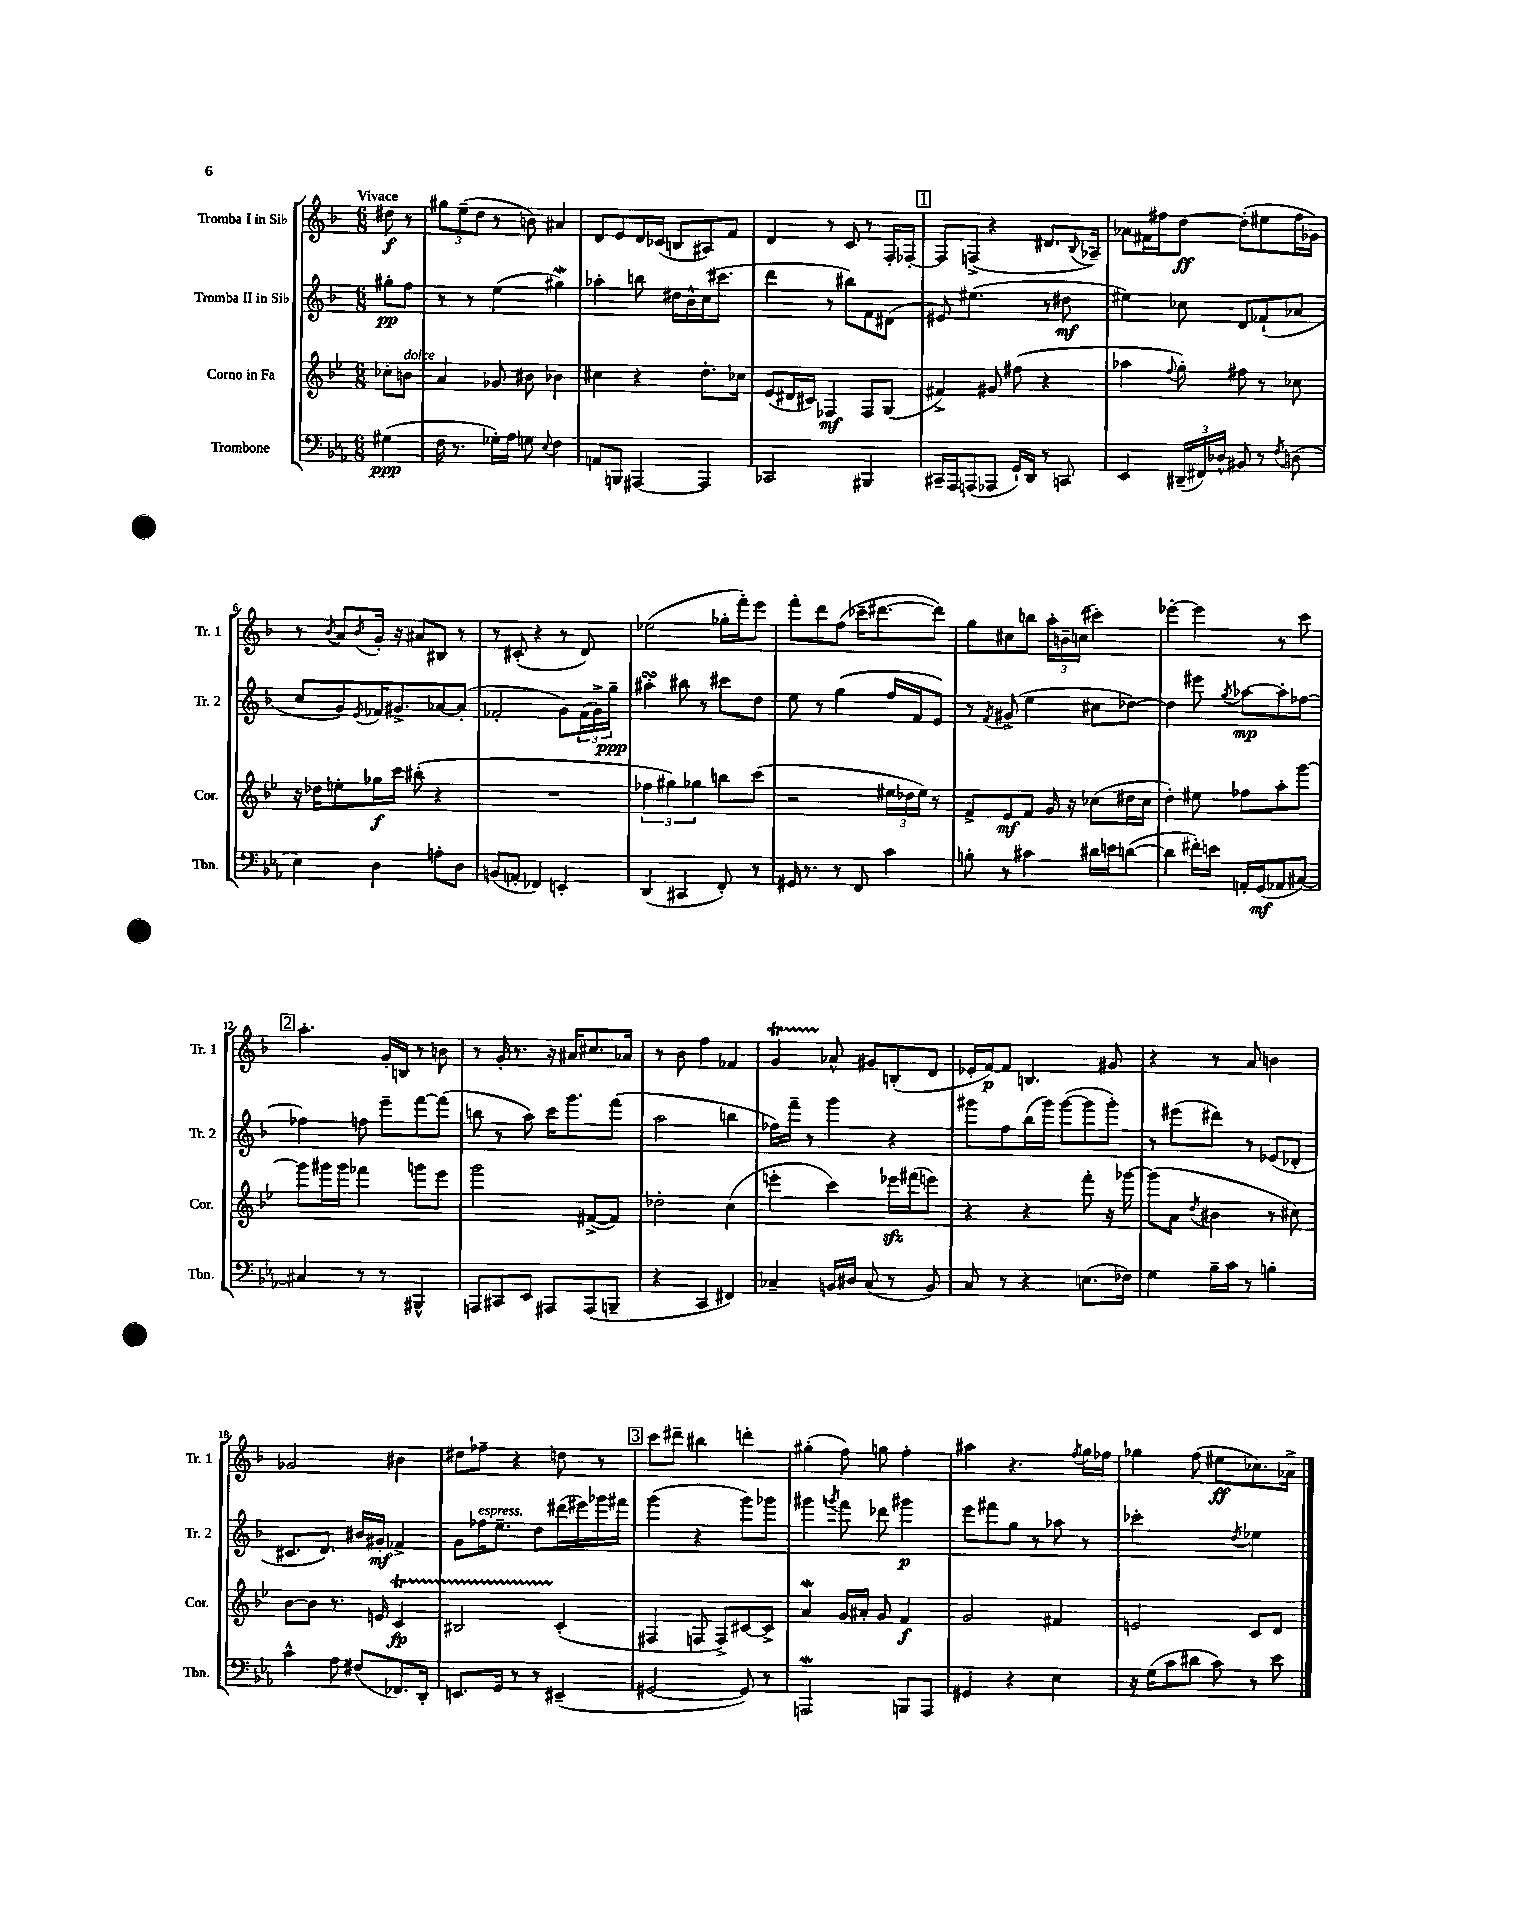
<<
\new StaffGroup <<
\new Staff = "s0" \with { instrumentName = "Tromba I in Sib" shortInstrumentName = "Tr. 1" } {
    \clef treble \key f \major \numericTimeSignature \time 6/8 \partial 4 \tempo "Vivace"
    dis''8\f r8 |
    \tuplet 3/2 { gis''8 e''8--( d''8 } r8 b'8) ais'4 |
    d'8 e'8 d'16 ces'16( b8 ais8) f'8 |
    d'4 r8 c'8 r8 f16-. fes16~-. |
    \mark \markup { \box "1" } fes8 f8->( r4 dis'8. \appoggiatura { bes8 } aes16--) |
    aes'8 fis'16 fis''16 d''8~\ff d''8-.( eis''8 fis''16 ges'16) |
    r8 \acciaccatura { bes'8 } a'8 \acciaccatura { bes'8 } g'16-. r16 ais'8 bis8 r8 |
    r8 cis'8-.( r4 r8 d'8) |
    ees''2( ges''16-. f'''16-.) e'''8 |
    f'''8-. d'''8 f''8( ces'''16-- dis'''8.~ dis'''8) |
    g''8 cis''8 b''8 \tuplet 3/2 { a''16-. b'16-- c''16( } cis'''4-.) |
    ees'''4~-. ees'''4 r8 c'''8 |
    \mark \markup { \box "2" } a''4.-. g'16-. b16 r8 b'8 |
    r8 g'16-. r8. r16 ais'16 cis''8. aes'16 |
    r8 bes'8 f''4 fes'4 |
    g'4\startTrillSpan aes'8-^\stopTrillSpan gis'8 b8-.( d'8 |
    ees'16-. f'16~\p) f'8 b4. gis'8 |
    r4 r8 a'8 b'4 |
    ges'2 bis'4 |
    dis''8 fes''8-- r4 d''8 r8 |
    \mark \markup { \box "3" } c'''8 dis'''8-- bis''4 d'''4-. |
    gis''4-.( f''8) g''8 f''4-. |
    ais''4 r4. \acciaccatura { f''8 } g''16 fes''16 |
    ges''4 f''8( eis''8\ff ces''8.) aes'16-> \bar "|." |
}
\new Staff = "s1" \with { instrumentName = "Tromba II in Sib" shortInstrumentName = "Tr. 2" } {
    \clef treble \key f \major \numericTimeSignature \time 6/8 \partial 4
    gis''8-.\pp f''8 |
    r8 r8 e''4( gis''4\mordent) |
    aes''4-. b''8 dis''16 bes'16-^ c''16( cis'''8. |
    d'''4 r8 bis''8) f'8 dis'8( |
    \mark \markup { \box "1" } eis'8) eis''4.( r8 dis''8\mf |
    eis''4) ces''8 d'8 fes'8-!( aes'8 |
    c''8 g'8) \acciaccatura { e'8 } fes'16 gis'8.-> aes'8~ aes'8-.( |
    fes'2-. g'8) \tuplet 3/2 { fes'16( g'16->) g''16--\ppp } |
    ais''4-.\turn bis''8 r8 cis'''8 d''8 |
    e''8 r8 g''4( f''16 f'16 e'8) |
    r8 \acciaccatura { f'8 } gis'8->( e''4 cis''8 des''8~) |
    des''4 eis'''8 \acciaccatura { g''8 } aes''8~\mp aes''8-. fes''8~ |
    \mark \markup { \box "2" } fes''4 f''8 e'''8-- f'''8~ f'''8( |
    b''8 r8 a''8) c'''16 g'''8. f'''8( |
    a''2 b''4 |
    fes''16) f'''16-- r8 g'''4 r4 |
    gis'''8 f''8 bes''16( gis'''16) gis'''8~( gis'''8 gis'''8-.) |
    r8 eis'''8( dis'''8) r8 ees'8( des'8-. |
    cis'8. d'8.) bis'16 gis'16-.\mf fes'4-> |
    g'8 fes''16^\markup { \italic "espress." } e''8.-- d''8 dis'''16( eis'''16) ges'''16 fis'''16 |
    \mark \markup { \box "3" } g'''4( r4 g'''8) ges'''8 |
    gis'''4 \acciaccatura { g'''8 } f'''8 des'''8 gis'''4\p |
    e'''8 fis'''8 g''8 r8 aes''8 r8 |
    ces'''2-. \acciaccatura { d''8 } ees''4 \bar "|." |
}
\new Staff = "s2" \with { instrumentName = "Corno in Fa" shortInstrumentName = "Cor." } {
    \clef treble \key bes \major \numericTimeSignature \time 6/8 \partial 4
    ces''8-. b'8^\markup { \italic "dolce" } |
    a'4 ges'8 bis'8 bes'4 |
    cis''4 r4 d''8.-. ces''16 |
    ees'8( dis'16 cis'16) fes4\mf fes8 g8( |
    \mark \markup { \box "1" } fis'4->) gis'8 fis''8( r4 |
    aes''4 \appoggiatura { f''8 } g''8-.) fis''8 r8 ces''8 |
    r16 des''16 e''8-. ges''16\f c'''16 bis''8-.( r4 |
    R2. |
    \tuplet 3/2 { fes''4 gis''4) ges''4 } b''8 c'''8( |
    r2 \tuplet 3/2 { eis''16 des''16 eis''16) } r8 |
    f'8-> ees'8\mf f'8 g'16 r16 ces''8( dis''16 ces''16 |
    d''4-.) eis''8 fes''8 a''8-. g'''8~ |
    \mark \markup { \box "2" } g'''8 gis'''16 gis'''16 fes'''4 g'''8 ees'''8 |
    g'''2 fis'8~->( fis'8) |
    des''2-. c''4( |
    e'''4-. c'''4) ees'''16\sfz fis'''16( e'''8) |
    r4 r4 f'''8-. r16 ges'''16~ |
    ges'''8( a'8 \acciaccatura { d''8 } bis'4 r8 cis''8) |
    bes'8~ bes'8 r8. e'16 c'4\startTrillSpan\fp |
    bis2 c'4-.\stopTrillSpan( |
    \mark \markup { \box "3" } fis4 f8 f8->) cis'8~ cis'8-> |
    a'4\mordent g'16 ais'16-. g'8 f'4\f |
    g'2 fis'4 |
    e'2 c'8 d'8 \bar "|." |
}
\new Staff = "s3" \with { instrumentName = "Trombone" shortInstrumentName = "Tbn." } {
    \clef bass \key ees \major \numericTimeSignature \time 6/8 \partial 4
    gis4\ppp( |
    f16 r8. ges16-.) aes16 g8 \appoggiatura { ees8 } f4 |
    a,8 b,,8 ais,,4~ ais,,4 |
    ces,2 bis,,4 |
    \mark \markup { \box "1" } cis,16-- aes,,16 a,,8( aes,,8 g,16-!) d,16 r8 c,8 |
    ees,4 \tuplet 3/2 { dis,16--( fis,16) des16-^ } bis,8 r8 \acciaccatura { f8 } d8( |
    ees4) d4 a8-. d8 |
    b,8( a,8-. fes,4) e,4-. |
    d,4( cis,4 f,8-.) r8 |
    gis,16 r8. r8 f,8 c'4 |
    b8-. r8 cis'4 dis'16 e'16 d'8~( |
    d'4 fis'16-.) e'16 a,16-. g,16\mf( aes,8 cis8~) |
    \mark \markup { \box "2" } cis4 r8 r8 bis,,4-^ |
    a,,8 cis,8 ees,8 ais,,8 ais,,8( b,,8-- |
    r4 c,4 fis,4) |
    ces4-- b,16 dis16 ces8( r8 b,8) |
    c8 r8 r4 e8.( fes16) |
    g4 bes16-- c'16 r8 b4-. |
    c'4-^ aes8 fis8( fes,8.) d,16-. |
    e,8. g,16 r8 r8 eis,4--( |
    \mark \markup { \box "3" } gis,2~ gis,8) r8 |
    a,,2\mordent b,,8 a,,8 |
    gis,4 r4 ees4 |
    r16 g16( c'8 dis'8 c'8) r8 ees'8 \bar "|." |
}
>>
>>
